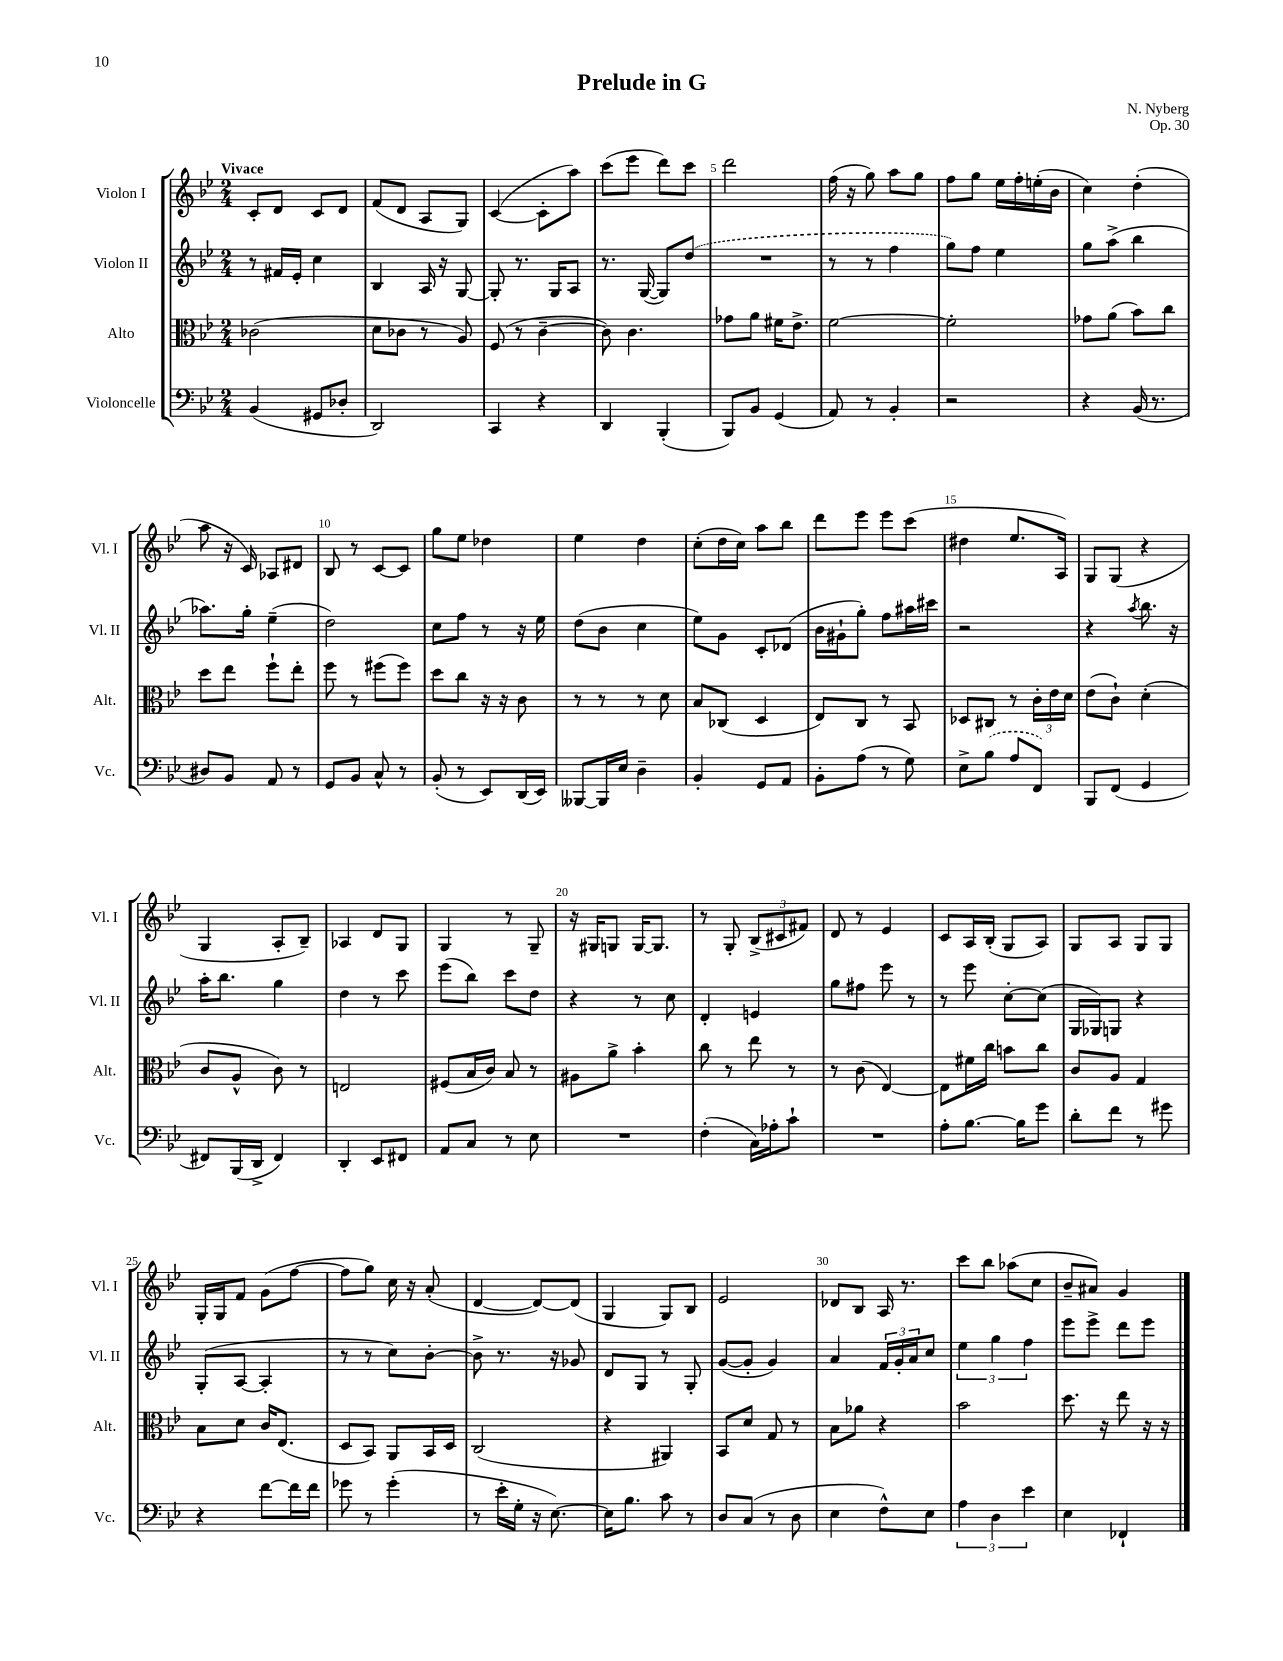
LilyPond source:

\header { title = "Prelude in G" composer = "N. Nyberg" opus = "Op. 30" }
<<
\new StaffGroup <<
\new Staff = "s0" \with { instrumentName = "Violon I" shortInstrumentName = "Vl. I" } {
    \clef treble \key bes \major \numericTimeSignature \time 2/4 \tempo "Vivace"
    c'8-. d'8 c'8 d'8 |
    f'8( d'8 a8 g8) |
    c'4~( c'8-. a''8) |
    c'''8( ees'''8 d'''8) c'''8 |
    d'''2 |
    f''16( r16 g''8) a''8 g''8 |
    f''8 g''8 ees''16 f''16-. e''16-.( bes'16 |
    c''4) d''4-.( |
    a''8 r16 c'16) aes8 dis'8 |
    bes8 r8 c'8~ c'8 |
    g''8 ees''8 des''4 |
    ees''4 d''4 |
    c''8-.( d''16 c''16) a''8 bes''8 |
    d'''8 ees'''8 ees'''8 c'''8( |
    dis''4 ees''8. a16) |
    g8 g8( r4 |
    g4 a8-. bes8--) |
    aes4 d'8 g8 |
    g4 r8 g8-- |
    r16 gis16 g8 g16~ g8. |
    r8 g8-. \tuplet 3/2 { bes8->( cis'8 fis'8) } |
    d'8 r8 ees'4 |
    c'8 a16 bes16-.( g8 a8) |
    g8 a8 g8 g8 |
    g16-. g16 f'8 g'8( f''8~ |
    f''8 g''8) c''16 r16 a'8-.( |
    d'4~ d'8~) d'8( |
    g4 g8) bes8 |
    ees'2 |
    des'8 bes8 a16 r8. |
    c'''8 bes''8 aes''8( c''8 |
    bes'8-- ais'8) g'4 \bar "|." |
}
\new Staff = "s1" \with { instrumentName = "Violon II" shortInstrumentName = "Vl. II" } {
    \clef treble \key bes \major \numericTimeSignature \time 2/4
    r8 fis'16 ees'16-. c''4 |
    bes4 a16 r16 g8~ |
    g8-. r8. g16 a8 |
    r8. g16~( g8) \once \slurDashed d''8( |
    R2 |
    r8 r8 f''4 |
    g''8) f''8 ees''4 |
    g''8 a''8->( bes''4 |
    aes''8.) g''16-. ees''4--( |
    d''2) |
    c''8 f''8 r8 r16 ees''16 |
    d''8( bes'8 c''4 |
    ees''8) g'8 c'8-. des'8( |
    bes'16 gis'16-! g''8-.) f''8 ais''16 cis'''16 |
    r2 |
    r4 \acciaccatura { a''8 } bes''8. r16 |
    a''16-. bes''8. g''4 |
    d''4 r8 c'''8 |
    ees'''8( bes''8) c'''8 d''8 |
    r4 r8 c''8 |
    d'4-. e'4 |
    g''8 fis''8 ees'''8 r8 |
    r8 ees'''8 c''8~-. c''8( |
    g16 ges16) g8 r4 |
    g8-.( a8~ a4-. |
    r8 r8 c''8) bes'8~-. |
    bes'8-> r8. r16 ges'8 |
    d'8 g8 r8 g8-. |
    g'8~( g'8-. g'4) |
    a'4 \tuplet 3/2 { f'16 g'16-. a'16 } c''8 |
    \tuplet 3/2 { ees''4 g''4 f''4 } |
    ees'''8 ees'''8-> d'''8 ees'''8 \bar "|." |
}
\new Staff = "s2" \with { instrumentName = "Alto" shortInstrumentName = "Alt." } {
    \clef alto \key bes \major \numericTimeSignature \time 2/4
    ces'2( |
    d'8 ces'8 r8 a8) |
    f8( r8 c'4~-- |
    c'8) c'4. |
    ges'8 a'8 fis'16 ees'8.-> |
    f'2~ |
    f'2-. |
    ges'8 a'8( bes'8) c''8 |
    d''8 ees''8 f''8-! ees''8-. |
    f''8 r8 fis''8( fis''8) |
    d''8 c''8 r16 r16 c'8 |
    r8 r8 r8 d'8 |
    bes8 ces8( d4 |
    ees8) c8 r8 bes,8 |
    des8 cis8 r8 \tuplet 3/2 { c'16-. ees'16 d'16 } |
    ees'8( c'8-!) d'4-.( |
    c'8 a8-^ c'8) r8 |
    e2 |
    fis8( bes16 c'16) bes8 r8 |
    ais8 a'8-> bes'4-. |
    c''8 r8 ees''8 r8 |
    r8 c'8( ees4~) |
    ees8 fis'16 c''16 b'8 c''8 |
    c'8 a8 g4 |
    bes8 d'8 c'16 ees8.( |
    d8 bes,8) a,8 bes,16 d16 |
    c2( |
    r4 ais,4) |
    bes,8 d'8 g8 r8 |
    bes8 aes'8 r4 |
    bes'2 |
    d''8. r16 ees''8 r16 r16 \bar "|." |
}
\new Staff = "s3" \with { instrumentName = "Violoncelle" shortInstrumentName = "Vc." } {
    \clef bass \key bes \major \numericTimeSignature \time 2/4
    bes,4( gis,8 des8-. |
    d,2) |
    c,4 r4 |
    d,4 bes,,4-.( |
    bes,,8) bes,8 g,4( |
    a,8) r8 bes,4-. |
    r2 |
    r4 bes,16( r8. |
    dis8) bes,8 a,8 r8 |
    g,8 bes,8 c8-^ r8 |
    bes,8-.( r8 ees,8) d,16( ees,16) |
    beses,,8~ beses,,16 ees16 d4-- |
    bes,4-. g,8 a,8 |
    bes,8-. a8( r8 g8) |
    ees8-> \once \slurDashed bes8( a8 f,8) |
    bes,,8 f,8( g,4 |
    fis,8) bes,,16( d,16-> fis,4) |
    d,4-. ees,8 fis,8 |
    a,8 c8 r8 ees8 |
    R2 |
    f4-.( c16) aes16-. c'8-! |
    R2 |
    a8-. bes8.~ bes16 g'8 |
    d'8-. f'8 r8 gis'8 |
    r4 f'8~ f'16 f'16 |
    ges'8 r8 ges'4-.( |
    r8 ees'16-. g16-. r16 ees8.~) |
    ees16 bes8. c'8 r8 |
    d8 c8( r8 d8 |
    ees4 f8-^) ees8 |
    \tuplet 3/2 { a4 d4 ees'4 } |
    ees4 fes,4-! \bar "|." |
}
>>
>>
\layout { \context { \Score \override BarNumber.break-visibility = ##(#f #t #t) barNumberVisibility = #(every-nth-bar-number-visible 5) } }
